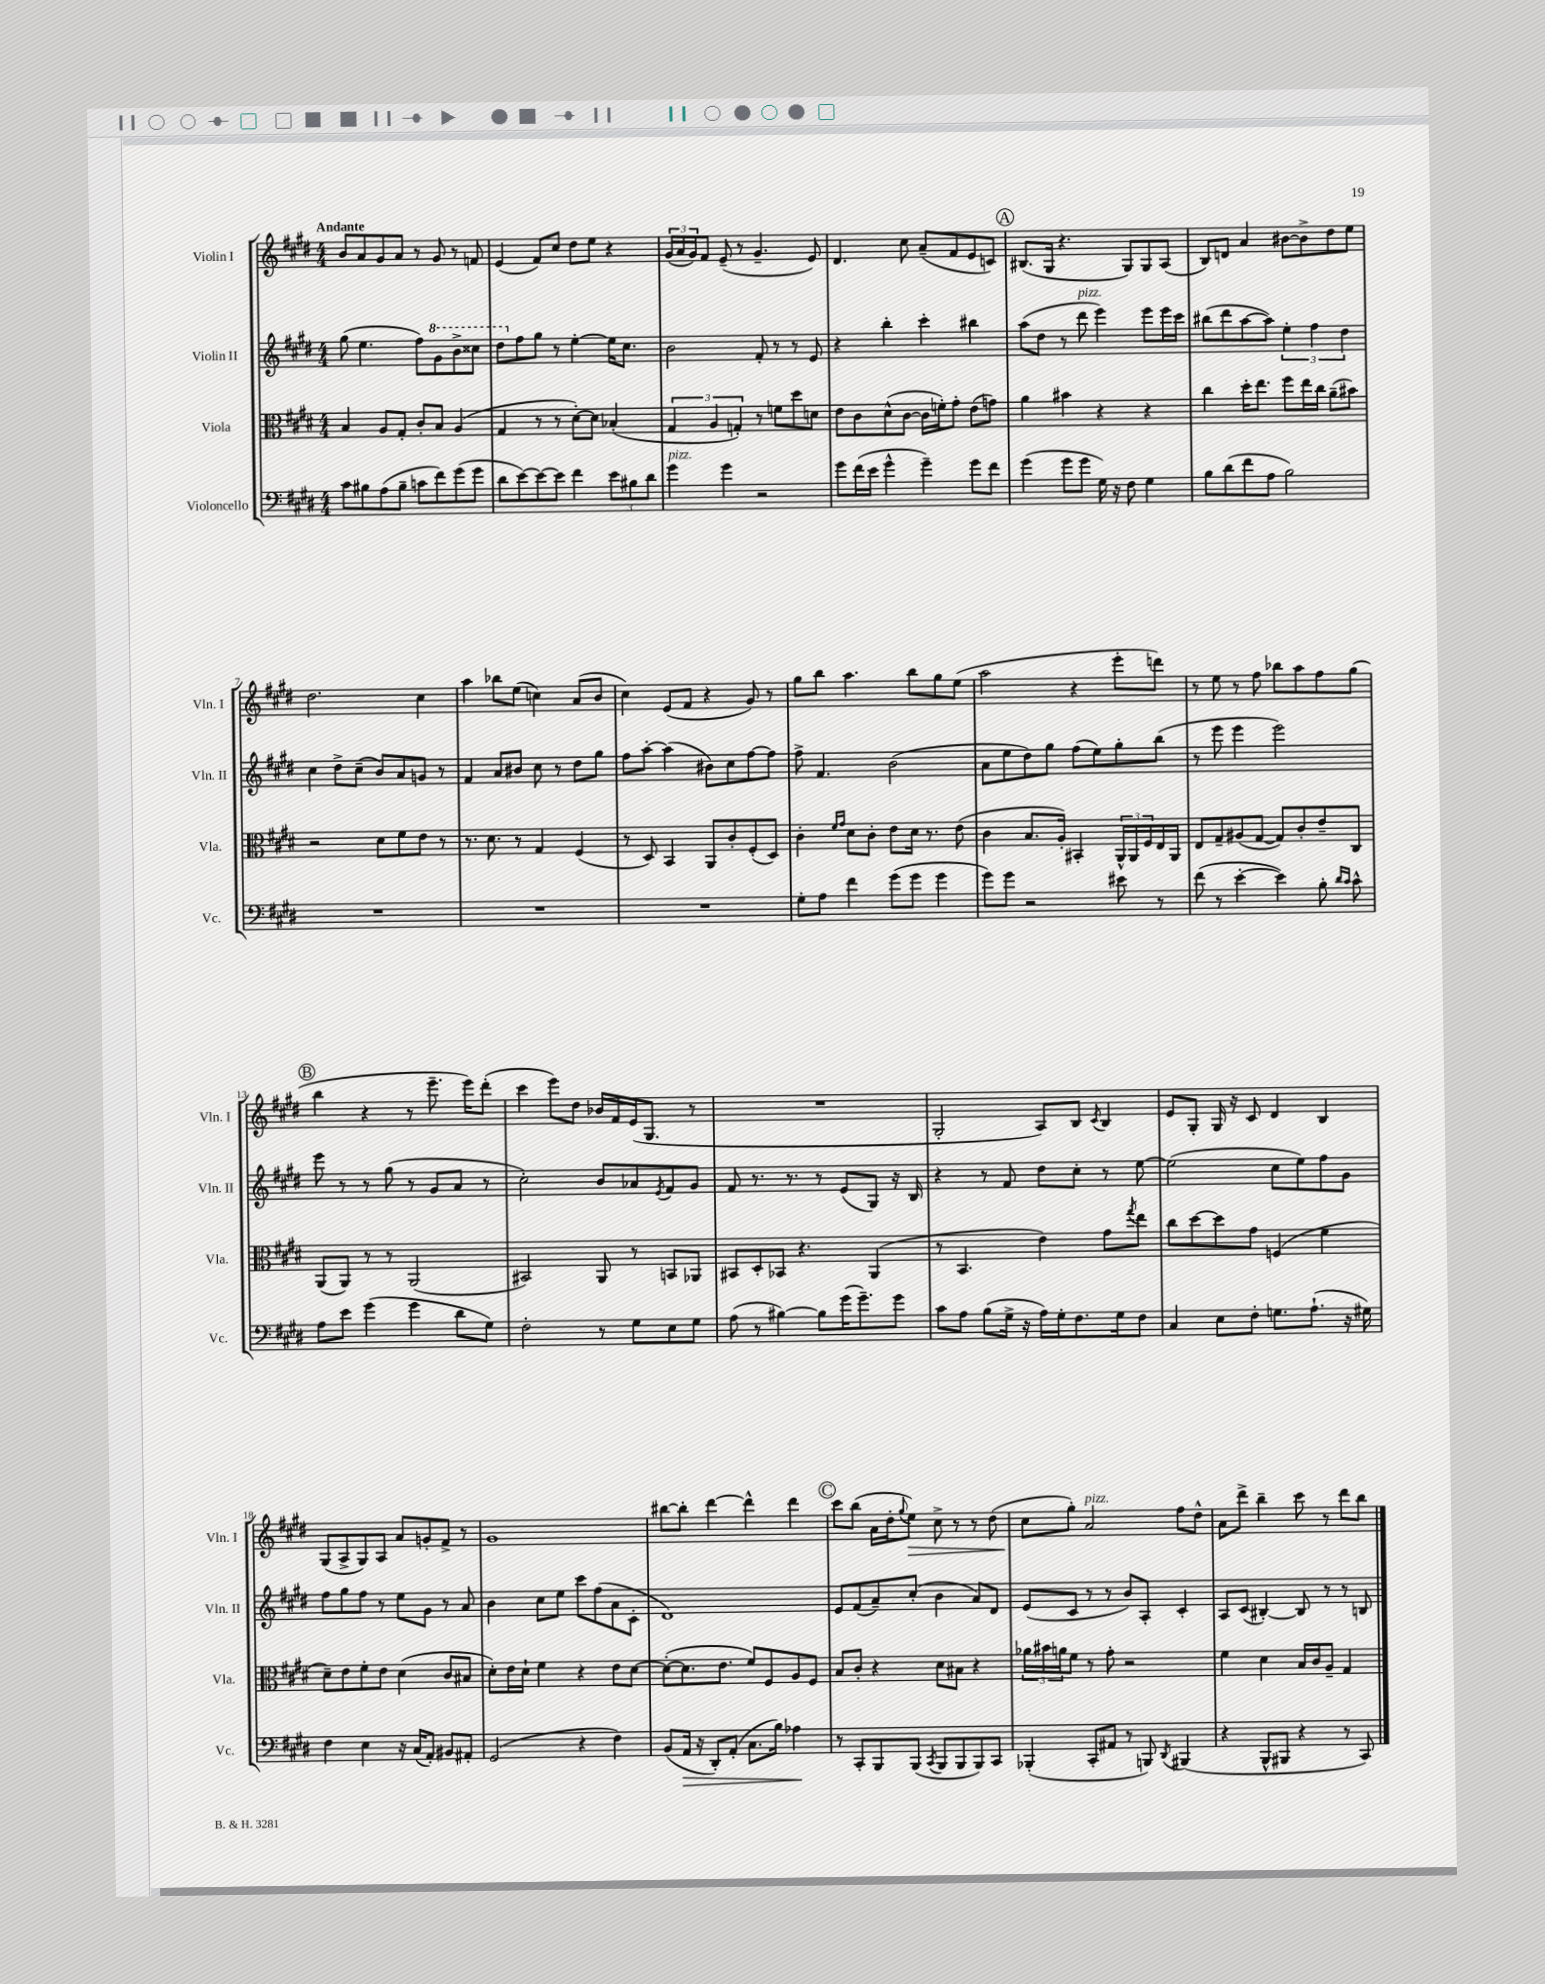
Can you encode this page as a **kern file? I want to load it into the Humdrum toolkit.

**kern	**dynam	**kern	**kern	**kern	**dynam
*part4	*part4	*part3	*part2	*part1	*part1
*staff4	*staff4	*staff3	*staff2	*staff1	*staff1
*I"Violoncello	*	*I"Viola	*I"Violin II	*I"Violin I	*
*I'Vc.	*	*I'Vla.	*I'Vln. II	*I'Vln. I	*
*clefF4	*	*clefC3	*clefG2	*clefG2	*
*k[f#c#g#d#]	*	*k[f#c#g#d#]	*k[f#c#g#d#]	*k[f#c#g#d#]	*
*M4/4	*	*M4/4	*M4/4	*M4/4	*
=1	=1	=1	=1	=1	=1
!	!	!	!	!LO:TX:a:B:t=Andante	!
8c#\L	.	4B/	(8gg#\	8b/L	.
8B#X\	.	.	4.ee\	8a/	.
(8A\	.	8A/L	.	8g#/	.
8B#~\J	.	8G#'/J	.	8a/J	.
8cn\L	.	8c#'/L	8ff#\L)	8r	.
*	*	*	*8va	*	*
8f#\)	.	8B/J	8gg#\	8g#/	.
(8g#\	.	(4A/	8bb^\	8r	.
8g#\J	.	.	8ccc##X\J	8fn/	.
=2	=2	=2	=2	=2	=2
8d#\L	.	4G#/	8ddd#\L	(4e/	.
*	*	*	*X8va	*	*
[8e\)	.	.	8ff#\	.	.
8e\_	.	8r	8gg#\J	8f#/L)	.
8e\J]	.	8r	8r	8cc#/J	.
4f#\	.	[8d#'\L)	[4ee'\	8dd#\L	.
.	.	8d#\J]	.	8ee\J	.
12e\L	.	(4B-X'/	16ee\KL]	4r	.
.	.	.	8.cc#\J	.	.
12B#X\	.	.	.	.	.
12d#\J	.	.	.	.	.
=3	=3	=3	=3	=3	=3
!LO:TX:a:i:t=pizz.	!	!	!	!	!
4g#\	.	6G#/	2b\	(24g#/LL	.
.	.	.	.	24a/	.
.	.	.	.	24g#/J)	.
.	.	.	.	8f#/J	.
.	.	6A/	.	.	.
4g#\	.	.	.	(8e~/	.
.	.	6Gn'/)	.	.	.
.	.	.	.	8r	.
2r	.	8r	8f#'/	4.g#~/	.
.	.	8fn\L	8r	.	.
.	.	8dd#\	8r	.	.
.	.	8dn\J	8e/	8e/)	.
=4	=4	=4	=4	=4	=4
8g#\L	.	8e\L	4r	4.d#/	.
(16f#\L	.	8c#\	.	.	.
16e\JJ	.	.	.	.	.
4g#^^\	.	(8d#^^\	4bb'\	.	.
.	.	[8c#\J	.	8cc#\	.
4g#~\)	.	16c#\LL]	4ccc#'\	(8a~/L	.
.	.	16fn'\J)	.	.	.
.	.	8g#'\J	.	8f#/	.
8g#\L	.	(8e\L	4bb#X\	8e/	.
8f#\J	.	8gn\J)	.	8cn/J)	.
!!LO:REH:place=s1:t=A
=5	=5	=5	=5	=5	=5
(4g#\	.	4a\	(8aa\L	(8.B#X/L	.
.	.	.	8dd#\J	.	.
.	.	.	.	16G#/Jk	.
8g#\L	.	4b#X\	8r	4.r	.
!	!	!	!LO:TX:a:i:t=pizz.	!	!
8g#\J	.	.	8ddd#\	.	.
16G#\)	.	4r	4eee\)	.	.
16r	.	.	.	.	.
8F#\	.	.	.	8G#/L)	.
4G#\	.	4r	8eee\L	8G#/	.
.	.	.	16eee\L	(8A/J	.
.	.	.	16ccc#\JJ	.	.
=6	=6	=6	=6	=6	=6
8B\L	.	4cc#\	(8bb#X\L	8B/L)	.
(8d#\	.	.	8ddd#\	8dn/J	.
8f#\	.	16dd#'\KL	[8aa\	4a/	.
.	.	8.ee\J	.	.	.
8A\J	.	.	8aa\J])	.	.
2B\)	.	8ff#\L	6ee'\	[8b#X\L	.
.	.	16ee\L	.	8b#^\]	.
.	.	.	6ff#\	.	.
.	.	16cc#\JJ	.	.	.
.	.	(8a~\L	.	8dd#\	.
.	.	.	6dd#\	.	.
.	.	8b#X\J)	.	8ee\J	.
!!LO:LB:g=z
=7	=7	=7	=7	=7	=7
1r	.	2r	4cc#\	2.dd#\	.
.	.	.	8dd#^\L	.	.
.	.	.	(8cc#~\J	.	.
.	.	8d#\L	8b/L)	.	.
.	.	8f#\	8a/	.	.
.	.	8e\J	8gn/J	4cc#\	.
.	.	8r	8r	.	.
=8	=8	=8	=8	=8	=8
1r	.	8.r	4f#/	4aa\	.
.	.	8.d#\	.	.	.
.	.	.	8a/L	8bb-X\L	.
.	.	8r	8b#X/J	(8ee\J	.
.	.	4G#/	8cc#\	4ccn\)	.
.	.	.	8r	.	.
.	.	(4F#/	8dd#\L	(8a/L	.
.	.	.	8gg#\J	8b/J	.
=9	=9	=9	=9	=9	=9
1r	.	8r	8ff#\L	4cc#\)	.
.	.	8D#/)	[8aa'\J	.	.
.	.	4BB/	(4aa\]	(8e/L	.
.	.	.	.	8f#/J	.
.	.	8AA/L	8b#X\L)	4r	.
.	.	8c#'/	8cc#\	.	.
.	.	(8F#'/	[8ff#\	8g#/)	.
.	.	8D#/J)	8ff#\J]	8r	.
=10	=10	=10	=10	=10	=10
8G#'\L	.	4c#'\	8ff#^\	8gg#\L	.
8A\J	.	.	4.f#/	8bb\J	.
.	.	16qqf#/LL	.	.	.
.	.	16qqg#/JJ	.	.	.
4f#\	.	8d#\L	.	4.aa\	.
.	.	8c#'\J	.	.	.
(8g#\L	.	8e\L	(2b\	.	.
8g#\J	.	16d#\Jk	.	8bb\L	.
.	.	8.r	.	.	.
4g#\	.	.	.	8gg#\	.
.	.	(8e\	.	(8ee\J	.
=11	=11	=11	=11	=11	=11
8g#\L)	.	4c#\	8a\L	2aa\	.
8g#\J	.	.	8ee\	.	.
2r	.	8.B/L	8dd#\)	.	.
.	.	.	8gg#\J	.	.
.	.	16A'/Jk)	.	.	.
.	.	4BB#X'/	(8ff#\L	4r	.
.	.	.	8ee\)	.	.
8e#X\	.	24AA^^/LL	8gg#'\	8eee'\L	.
.	.	24AA/	.	.	.
.	.	24F#/	.	.	.
8r	.	16E/	(8bb\J	8dddn\J)	.
.	.	16AA/JJ	.	.	.
=12	=12	=12	=12	=12	=12
(8f#\	.	8E/L	8r	8r	.
8r	.	8G#~/	8eee\	8ee\	.
[4e'\	.	(8A#X/	4eee\	8r	.
.	.	[8G#/J	.	8ff#\	.
4e\])	.	8G#/L])	2eee\)	8bb-X\L	.
.	.	8c#'/	.	8aa\	.
8B'\	.	8e~/	.	8ff#\	.
16qqd#/LL	.	.	.	.	.
16qqc#/JJ	.	.	.	.	.
8c#^^\	.	8C#/J	.	(8gg#\J	.
!!LO:LB:g=z
!!LO:REH:place=s1:t=B
=13	=13	=13	=13	=13	=13
8A\L	.	(8AA/L	8eee\	4bb\	.
8e\J	.	8AA/J)	8r	.	.
(4g#\	.	8r	8r	4r	.
.	.	8r	(8gg#\	.	.
4g#\	.	(2AA/	8r	8r	.
.	.	.	8g#/L	8.eee~\	.
8d#\L	.	.	8a/J	.	.
.	.	.	.	16eee\KL)	.
8G#\J)	.	.	8r	(8ddd#'\J	.
=14	=14	=14	=14	=14	=14
2F#'\	.	2BB#X/)	2cc#'\)	4ccc#\	.
.	.	.	.	8eee\L)	.
.	.	.	.	8dd#\J	.
8r	.	8AA/	8b/L	16b-X/LL	.
.	.	.	.	16f#/	.
8G#\L	.	8r	8a-X/	(16e/J	.
.	.	.	.	8.G#/J	.
.	.	.	8qe/	.	.
8E\	.	8BBn/L	8f#/	.	.
8G#\J	.	8AA-X/J	8g#/J	8r	.
=15	=15	=15	=15	=15	=15
(8A\	.	8BB#X/L	8f#/	1r	.
8r	.	8D#'/	8.r	.	.
[4B#X\)	.	8BB-X/J	.	.	.
.	.	.	8.r	.	.
.	.	4.r	.	.	.
8B#\L]	.	.	8r	.	.
(16g#\K	.	.	(8e/L	.	.
8.g#~\)	.	.	.	.	.
.	.	(4AA/	8G#/J)	.	.
8g#\J	.	.	16r	.	.
.	.	.	16B/	.	.
=16	=16	=16	=16	=16	=16
8c#\L	.	8r	4r	2G#'/	.
8A\J	.	4.BB/	.	.	.
(8B\L	.	.	8r	.	.
16G#^\Jk	.	.	8f#/	.	.
16r	.	.	.	.	.
16A\LL)	.	4e\)	8dd#\L	8A/L)	.
16G#'\J	.	.	.	.	.
8.F#\	.	.	8cc#'\J	8B/J	.
.	.	.	.	8qc#/	.
.	.	8g#\L	8r	4B/	.
16G#\k	.	.	.	.	.
.	.	8qgg#/	.	.	.
8F#\J	.	8ee\J	[8ee\	.	.
=17	=17	=17	=17	=17	=17
4C#/	.	8cc#\L	(2ee\]	8e/L	.
.	.	[8dd#\	.	8G#'/J	.
8E\L	.	8dd#\]	.	16G#/	.
.	.	.	.	16r	.
8F#'\J	.	8g#\J	.	8c#/	.
8.Gn\L	.	(4Fn/	8cc#\L	4d#/	.
.	.	.	8ee\)	.	.
(8.A`\J	.	.	.	.	.
.	.	4f#\	8ff#\	4B/	.
16r	.	.	8g#\J	.	.
16G#X\)	.	.	.	.	.
!!LO:LB:g=z
=18	=18	=18	=18	=18	=18
4F#\	.	8d#~\L)	8ff#\L	(8G#/L	.
.	.	8e\	8gg#\	8A^/	.
4E\	.	8f#'\	8ff#\J	8G#/)	.
.	.	8e\J	8r	8A/J	.
16r	.	(4d#\	8ee\L	8a/L	.
(16C#/KL	.	.	.	.	.
8AA'/J)	.	.	8g#\J	8gn'/	.
8BB#X/L	.	8c#/L	8r	8f#^/J	.
8AA#X'/J	.	8B#X/J	8a/	8r	.
=19	=19	=19	=19	=19	=19
(2GG#/	.	8d#'\L)	4b\	1g#	.
.	.	16e\L	.	.	.
.	.	16d#`\JJ	.	.	.
.	.	4f#\	8cc#\L	.	.
.	.	.	8ee\J	.	.
4r	.	4r	8ccc#\L	.	.
.	.	.	(8ff#\	.	.
4F#\)	.	8e\L	8a\	.	.
.	.	[8d#\J	8c#'\J	.	.
=20	=20	=20	=20	=20	=20
(8BB/L	.	(8d#'\L_	1d#)	[8bb#X\L	.
!	!LO:HP:b	!	!	!	!
16AA/Jk	>	8.d#\]	.	8bb#'\J]	.
16r	.	.	.	.	.
8DD#'/L)	.	.	.	[4ddd#\	.
.	.	8.e\J	.	.	.
(8AA'/J	.	.	.	.	.
8.C#\L	.	8f#/L)	.	4ddd#^^\]	.
.	.	8F#/	.	.	.
16B\Jk)	.	.	.	.	.
4A-X\	.	8A/	.	4ddd#\	.
.	.	8F#/J	.	.	.
.	]	.	.	.	.
!!LO:REH:place=s1:t=C
=21	=21	=21	=21	=21	=21
8r	.	8B/L	8e/L	8ccc#\L	.
8CC#'/L	.	8c#'/J	(8f#/	(8bb\J	.
8BBB/	.	4r	8a~/)	16a\LL	.
.	.	.	.	16dd#'\J	.
.	.	.	.	8qqgg#/	.
!	!	!	!	!	!LO:HP:b
(8BBB/J	.	.	(8cc#'/J	8ee\J)	>
8qCC#/	.	.	.	.	.
8BBB/L	.	8d#\L	4b\	8cc#^\	.
8BBB/	.	8B#X\J	.	8r	.
8BBB/)	.	4r	8a/L)	8r	.
8CC#/J	.	.	8d#/J	(8dd#\	.
=22	=22	=22	=22	=22	=22
(4BBB-X'/	.	24a-X\LL	(8e/L	8cc#\L	.
.	.	24b#X\	.	.	.
.	.	24an\J	.	.	.
.	.	8f#\J	8c#/J	8gg#'\J)	]
!	!	!	!	!LO:TX:a:i:t=pizz.	!
8CC#'/L	.	8r	8r	2a/	.
8AA#X/J	.	8g#'\	8r	.	.
8r	.	2r	8b/L)	.	.
8BBBn/)	.	.	8A'/J	.	.
8qDD#/	.	.	.	.	.
(4BBB#X/	.	.	4c#'/	8ff#\L	.
.	.	.	.	8dd#^^\J	.
=23	=23	=23	=23	=23	=23
4r	.	4f#\	8A/L	8a\L	.
.	.	.	(8c#/J	8ddd#^\J	.
8BBB^^/L	.	4d#\	[4B#X'/)	4bb~\	.
8BBB#X/J	.	.	.	.	.
4r	.	16B/LL	8B#/]	8ccc#\	.
.	.	16c#/J	.	.	.
.	.	8A~/J	8r	8r	.
8r	.	4G#/	8r	8ddd#\L	.
8CC#/)	.	.	8Bn/	8bb\J	.
==	==	==	==	==	==
*-	*-	*-	*-	*-	*-
